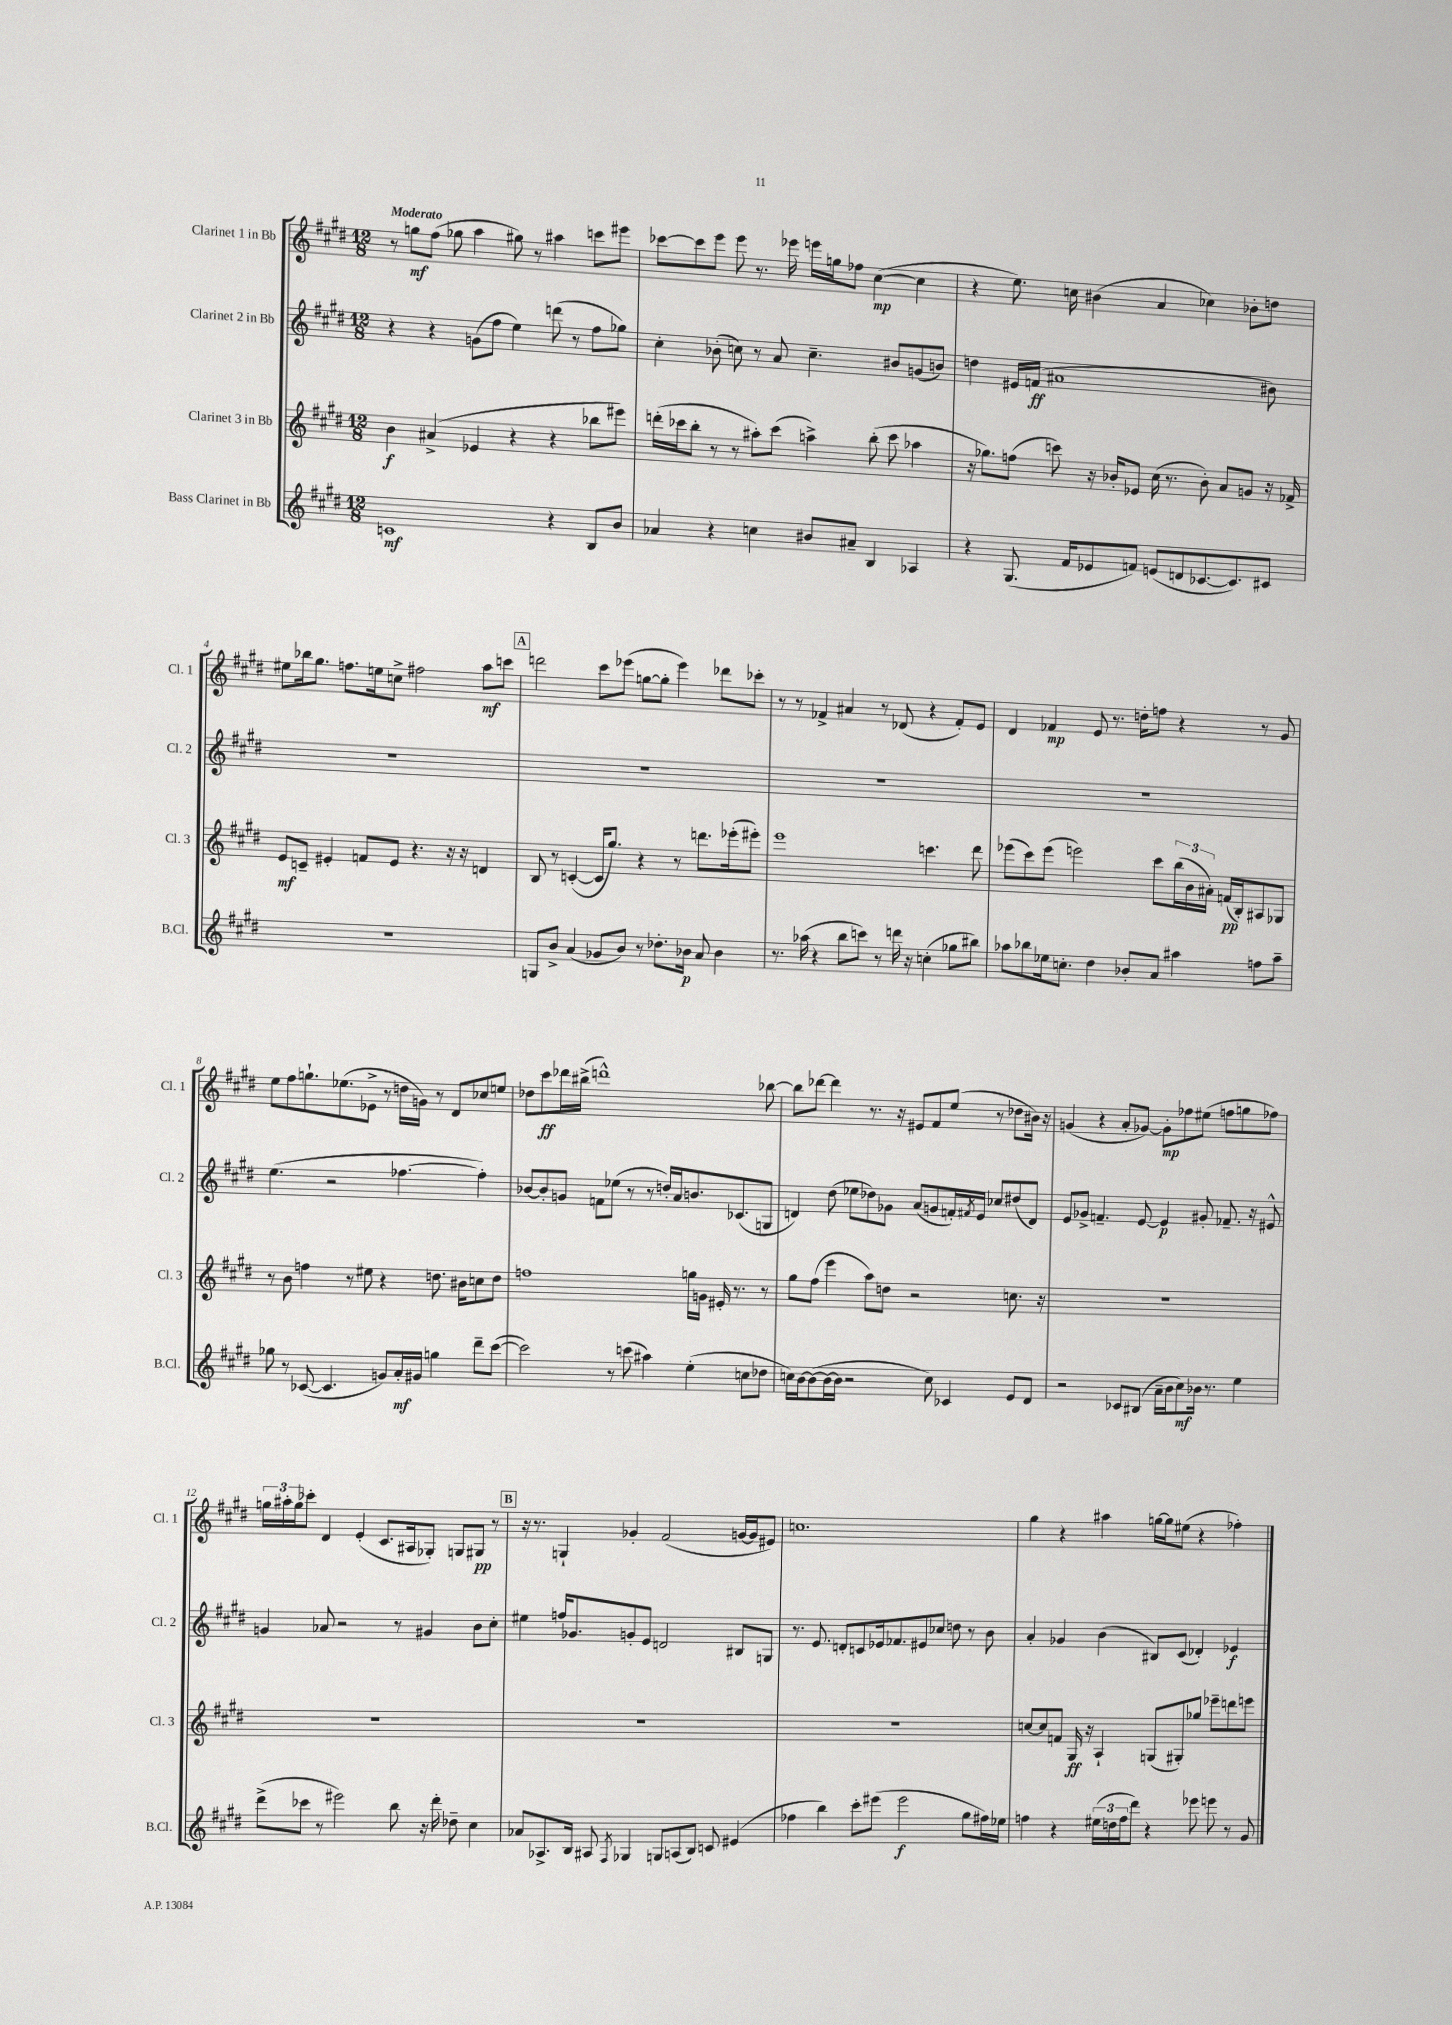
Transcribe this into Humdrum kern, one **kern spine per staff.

**kern	**kern	**kern	**kern
*staff4	*staff3	*staff2	*staff1
*clefG2	*clefG2	*clefG2	*clefG2
*k[f#c#g#d#]	*k[f#c#g#d#]	*k[f#c#g#d#]	*k[f#c#g#d#]
*M12/8	*M12/8	*M12/8	*M12/8
1c	4b	4r	8r
.	.	.	8gg
.	(4a#^	4r	(8ff#
.	.	.	8gg-
.	4e-	(8g	4aa
.	.	8ff#	.
.	4r	4ee)	8gg#)
.	.	.	8r
4r	4r	(8ddd	4aa#
.	.	8r	.
8B	8bb-	8ff#	8ccc
8b	8eee#)	8gg-)	8eee#
=	=	=	=
4a-	(16ddd'	4cc#'	[8ccc-
.	16ccc-	.	.
.	8bb'	.	8ccc-]
4r	8r	(8b-'	8eee
.	8r	8cc)	8eee
4cc	8aa#')	8r	8.r
.	(8ccc-	8a	.
.	.	.	16eee-
8b#	4aa^)	4.cc~	16eee
.	.	.	16gg
8a#~	.	.	8ff-
4B	(8bb'	.	([4cc#
.	8ccc-	8b#	.
4A-	4aa-	(8g	4cc#]
.	.	8b)	.
=	=	=	=
4r	16r	4dd	4r
.	8.gg-)	.	.
(8.G#	(8ff	16e#	8.ee)
.	.	(16f	.
.	8ccc)	1a#	.
16f#	.	.	16cc
8e-	16r	.	(4b#
.	16b-'	.	.
8f)	8e-	.	.
(8e	(16cc#	.	4a
.	8.r	.	.
8d	.	.	.
[8.c-	8b-')	.	4cc-)
.	8a	.	.
8.c-])	.	.	.
.	8g	.	8b-'
8c#	16r	8b#)	8dd
.	16f-^	.	.
=	=	=	=
1.r	8e	1.r	8ee#
.	8c~	.	16bb-
.	.	.	8.gg#
.	4e#'	.	.
.	.	.	8.ff
.	8f	.	.
.	.	.	16ee
.	8e#	.	8cc^
.	4.r	.	2ff#
.	16r	.	.
.	16r	.	.
.	4d	.	8aa
.	.	.	8ccc
=	=	=	=
8G	8B	1.r	2ddd
8b^	8r	.	.
(4a	([4c'	.	.
8g-	16c]	.	8ccc#
.	8.gg#)	.	.
8b)	.	.	(8eee-
8r	4r	.	[8gg
8.dd-'	.	.	8gg']
.	8r	.	4eee-)
16b-	.	.	.
8a	8.ddd	.	.
4b-	.	.	8ddd-
.	(16eee-'	.	.
.	8eee#')	.	8ccc-'
=	=	=	=
8.r	1eee	1.r	8r
.	.	.	8r
(16aa-	.	.	.
4r	.	.	4f-^
8bb	.	.	4a#
8ccc)	.	.	.
8r	.	.	8r
16ddd	.	.	(8d-
16r	.	.	.
(4cc'	4.ccc	.	4r
8gg-	.	.	8f-')
8bb#)	8ddd#	.	8e
=	=	=	=
8aa-	(8eee-	1.r	4d#
8bb-	8ccc#)	.	.
16ee-	(8eee-	.	4f-
8.cc'	.	.	.
.	2eee)	.	.
4dd#	.	.	8e
.	.	.	8.r
8b-'	.	.	.
.	.	.	16dd'
8a	8ccc#	.	8ff
4aa#	(24bb	.	4r
.	24b	.	.
.	24a#')	.	.
.	(16f	.	.
.	16B')	.	.
8ff	8A#	.	8r
8aa#~	8G-	.	8g#
=	=	=	=
8gg-	8r	(4.ee	8ee
8r	8b	.	8ff#
([8c-	4ff	.	8.gg`
4.c-]	.	2r	.
.	.	.	(8.ee-
.	8r	.	.
.	8ee#	.	8e-^
8g)	4r	.	8r
16a'	.	[4.ff-	16dd
16g#	.	.	16g)
4gg	8.dd	.	8r
.	.	.	8d#
.	16b#	.	.
8ddd#~	8cc	4ff-'])	8cc-
([8ccc#	8dd	.	8ee
=	=	=	=
2ccc#])	1ff	[8b-	8dd-
.	.	8b-']	8ccc#
.	.	8g	16ddd-
.	.	.	(16bb#^
.	.	8f	1ddd^^)
8r	.	(8ee-	.
(8ccc	.	8r	.
4aa#)	.	8r	.
.	.	16dd')	.
.	.	16a	.
(4ee'	16gg	8.b	.
.	16g	.	.
.	16e#'	.	.
.	8.r	(8.c-	.
8cc	.	.	.
8dd-	8r	8G	[8bb-
=	=	=	=
16cc)	8gg#	4d)	8bb-]
[16b	.	.	.
(8b_	(8ff#	.	[8ddd-
16b_	4eee	(8dd#	4ddd-]
16b]	.	.	.
2r	.	8ee-	.
.	8aa)	8dd-)	8.r
.	8dd	8g-	.
.	.	.	16r
.	2r	(8a	8e#
8cc)	.	8g	8f#
4c-	.	16f')	(8ee
.	.	8qf#	.
.	.	16e	.
.	.	8cc-	8r
8e	8.cc	(8dd#	8dd-
8d#	.	8d)	16b#)
.	16r	.	16r
=	=	=	=
2r	1.r	8e	(4g
.	.	8g-^	.
.	.	4.f~	4r
8c-	.	.	8a'
(8B#	.	[8e	[8g-)
16a~	.	4e]	8g-']
16b	.	.	.
8cc#)	.	.	8ff-
16b-	.	8g#'	(8ee#
8.r	.	.	.
.	.	8.f-~	8ff
4ee	.	.	8gg
.	.	16r	.
.	.	8e#^^	8ff-)
=	=	=	=
(8ddd#^	1.r	4g	24gg
.	.	.	24aa#'
.	.	.	24gg
8ccc-	.	.	8ccc-'
8r	.	8a-	4d#
2eee#)	.	2r	.
.	.	.	(4e'
.	.	.	8.c#
8bb	.	8r	.
.	.	.	16A#
16r	.	4g#	8G-')
16ddd#'	.	.	.
8dd-~	.	.	8G
4cc#	.	8b	8G#
.	.	8cc#'	8r
=	=	=	=
8a-	1.r	4ee#	16r
.	.	.	8.r
8.A-^	.	.	.
.	.	16ff	4G`
16B	.	8.g-	.
8A#	.	.	.
8qF#	.	.	.
4G-	.	8g'	4g-'
.	.	8e	.
8G	.	2d	(2f#
(8A	.	.	.
8B)	.	.	.
8c	.	.	.
(4e#	.	8B#	[16g
.	.	.	16g]
.	.	8G	8e#)
=	=	=	=
4ff-	1.r	8.r	1.cc
.	.	8.e	.
4bb)	.	.	.
.	.	8d'	.
8ccc#'	.	8c	.
(8eee#	.	16e-	.
.	.	8.f-	.
2eee#	.	.	.
.	.	8e#	.
.	.	8cc-	.
.	.	8dd	.
8gg#	.	8r	.
16ff#)	.	8b	.
16ee-	.	.	.
=	=	=	=
4ff	[8cc	4a'	4gg#
.	8cc]	.	.
4r	8f	4g-	4r
.	16G#	.	.
.	16r	.	.
(24ee#	4A`	(4b	4aa#
24dd	.	.	.
24ff	.	.	.
8ddd#)	.	.	.
4r	(8G	8B#)	[16gg
.	.	.	16gg]
.	8G#')	(8c#	(8ee#
8eee-	8gg-	4d-')	4r
8eee	8eee-~	.	.
8r	8ddd	4e-	4ff-')
8g#	8eee	.	.
==	==	==	==
*-	*-	*-	*-
